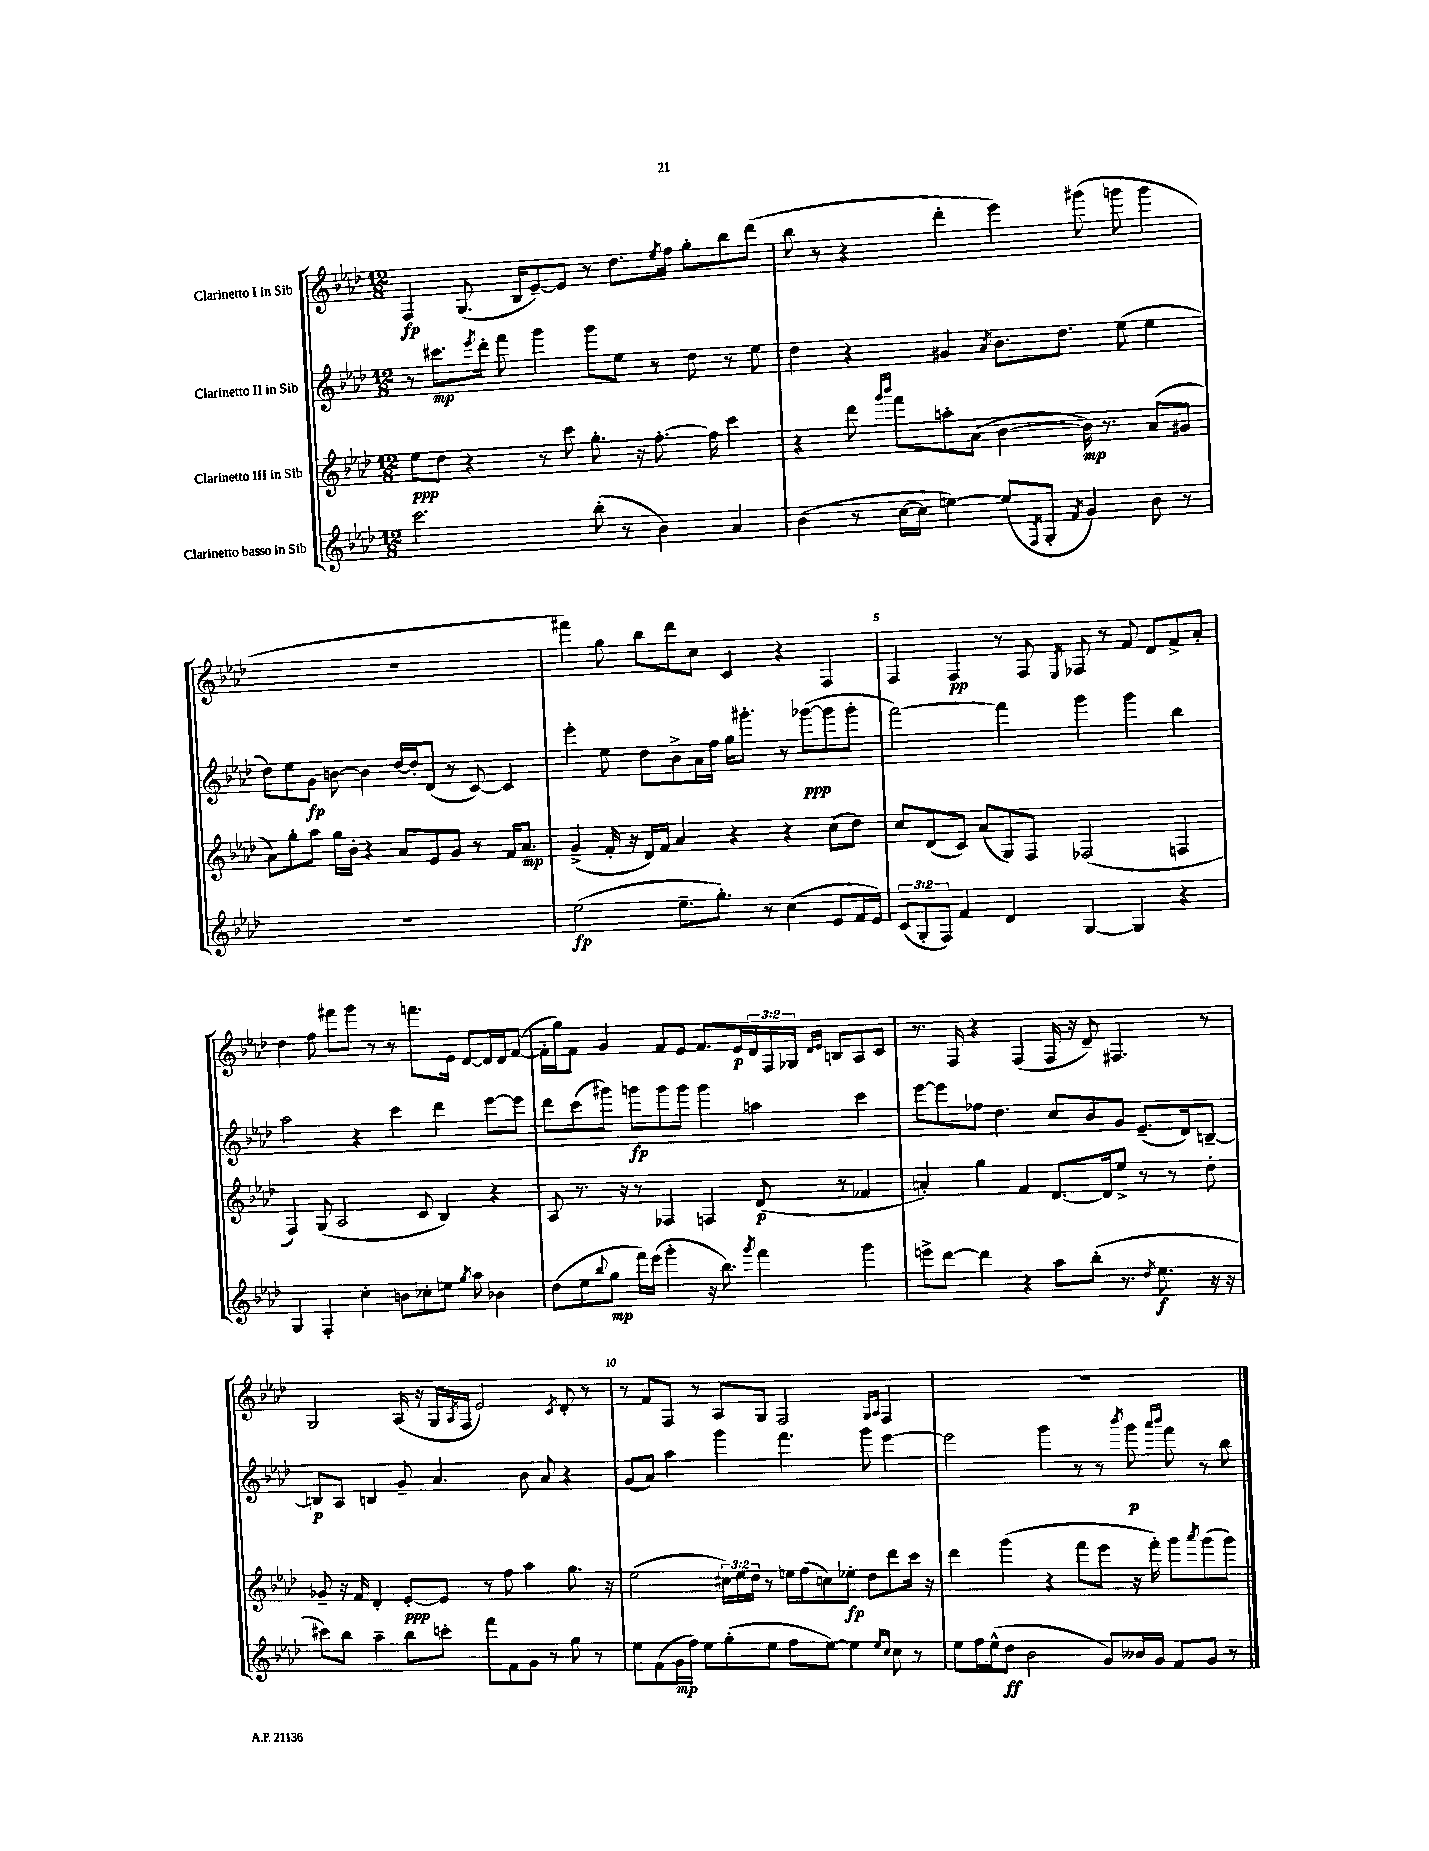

**kern	**kern	**kern	**kern
*staff4	*staff3	*staff2	*staff1
*clefG2	*clefG2	*clefG2	*clefG2
*k[b-e-a-d-]	*k[b-e-a-d-]	*k[b-e-a-d-]	*k[b-e-a-d-]
*M12/8	*M12/8	*M12/8	*M12/8
2.ccc	8ee-	8r	4F
.	8dd-	8.ccc#	.
.	4r	.	(8.G
.	.	8qeee-	.
.	.	16ddd-'	.
.	.	8fff	.
.	.	.	16B-
.	8r	4ggg	[8e-~)
.	8ccc	.	8e-]
(8bb-'	8.gg'	8ggg	8r
8r	.	8ee-	8.dd-
.	16r	.	.
4b-)	[8.ff'	8r	.
.	.	.	8qee-
.	.	.	16ff
.	.	8dd-	8gg'
.	16ff]	.	.
4a-	4ccc	8r	8bb-
.	.	8ee-	(8ddd-
=	=	=	=
(4b-	4r	4dd-	8bb-
.	.	.	8r
8r	8ddd-	4r	4r
.	16qqggg	.	.
.	16qqbbb-	.	.
[16cc	8fff	.	.
16cc]	.	.	.
[4ee)	8aa'	4g#	4ddd-'
.	(8a-	.	.
.	.	8qa-	.
(8ee]	[4b-	8.b-	4eee-)
8qF	.	.	.
8G'	.	.	.
.	.	8.dd-	.
8qf	.	.	.
4g)	16b-])	.	(8ggg#
.	8.r	.	.
.	.	(8ee-	8ggg
8b-	(8a-	4ee-	4ggg
8r	8g#	.	.
=	=	=	=
1.r	8a-)	8dd-)	1.r
.	8gg'	8ee-	.
.	8aa-	8g	.
.	16gg	[8b	.
.	16b-'	.	.
.	4r	4b]	.
.	8a-	[16dd-	.
.	.	16dd-']	.
.	8e-	(8d-	.
.	8g	8r	.
.	8r	[8c)	.
.	16f	4c]	.
.	8.a-	.	.
=	=	=	=
(2ee-	(4g^	4eee-'	4fff#)
.	16f'	8ee-	8gg
.	16r	.	.
.	16d-)	8dd-	8bb-
.	16f	.	.
8.ee-~	4a-	8b-^	8ddd-
.	.	16a-	8cc
8.gg')	.	16ff	.
.	4r	16gg	4c
.	.	8.ggg#'	.
8r	.	.	.
(4cc	4r	8r	4r
.	.	([8ggg-	.
8e-	(8cc	8ggg-]	4F
16f	8dd-)	8ggg-'	.
16e-)	.	.	.
=	=	=	=
(12c	8cc	[2fff)	4F
12G'	.	.	.
.	(8d-	.	.
12F)	.	.	.
4f	8c)	.	4F
.	(8a-	.	.
4d-	8G)	4fff]	8r
.	8F	.	8F
.	.	.	8qE-
[4G	(2F-	4ggg	8F-
.	.	.	8r
4G]	.	4ggg	8f
.	.	.	8d-
4r	4F	4bb-	8f^
.	.	.	8a-'
=	=	=	=
4G	4F)	2aa-	4dd-
4F'	(8G	.	8ff
.	2A-	.	8fff#
4cc'	.	4r	8ggg
.	.	.	8r
8b	.	4ccc	8r
8cc-'	8c	.	8.fff
8ee	4B-)	4ddd-	.
.	.	.	16e-
8qgg	.	.	.
8aa-	.	.	[8d-
4b-	4r	[8eee-	16d-]
.	.	.	16d-
.	.	8eee-]	([8f
=	=	=	=
(8dd-	8A-	8ddd-	16f']
.	.	.	16gg)
8ee-	8.r	(8ccc	8f
8qqbb-	.	.	.
8gg	.	8ggg#)	4g
.	16r	.	.
16fff)	8r	8ggg	.
(16eee-	.	.	.
4ggg'	4F-	8ggg	8f
.	.	8ggg	8e-
16r	4F	4ggg	8.f
8.bb-)	.	.	.
.	.	.	16e-
8qggg	.	.	.
4fff	(8d-	4aa	24d-
.	.	.	24F
.	.	.	24G-
.	.	.	16qqd-
.	.	.	16qqe-
.	8r	.	8B
4ggg	4f-	4ccc	8A-
.	.	.	8c
=	=	=	=
8eee^	4a')	[8eee-	8.r
[8ddd-	.	8eee-]	.
.	.	.	16F
4ddd-]	4gg	8ff-	4r
.	.	4.dd-	.
4r	4f	.	(4F
8aa-	[8.d-	8cc	16F
.	.	.	16r
(8bb-'	.	8b-	8d-~)
.	16d-]	.	.
8.r	8ee-^	8g	4.F#
.	8r	(8.e-~	.
8qdd-	.	.	.
8.ee-	.	.	.
.	8r	.	.
.	.	16d-)	.
16r	8dd-'	[8B~	8r
16r	.	.	.
=	=	=	=
8ccc#)	8g-~	8B]	2G
8bb-	16r	8A-	.
.	16f	.	.
4aa-~	4d-'	4B	.
8bb-	[8e-'	8g~	(16A-
.	.	.	16r
8ccc'	8e-]	4.a-	16G
.	.	.	8qA-
.	.	.	16F
8fff	8r	.	2e-)
8f	8ff	.	.
8g	4aa-	8b-	.
8r	.	8a-	.
.	.	.	8qc
8gg	8.gg	4r	8d-'
8r	.	.	8r
.	16r	.	.
=	=	=	=
8ee-	(2ee-	(8g	8r
(8f	.	8a-)	8f
16g	.	4aa-	8F
16ff)	.	.	.
8ee-	.	.	8r
(8gg'	24cc#)	4ggg	8A-
.	24ee-	.	.
.	24dd-	.	.
8ee-	8r	.	8G
8ff	16ee	4.fff	2F
.	(16ff	.	.
[8ee-)	8cc)	.	.
4ee-]	8ee-'	.	.
.	8dd-	8ggg	.
16qqee-	.	.	16qqG
16qqcc	.	.	16qqA-
8cc	8ddd-	[4eee-	4F
8r	16ccc	.	.
.	16r	.	.
=	=	=	=
8ee-	4ddd-	2eee-]	1.r
16ff	.	.	.
(16ee-^^	.	.	.
8dd-	(4ggg	.	.
2b-	.	.	.
.	4r	4ggg	.
.	8fff	8r	.
8g)	8eee-	8r	.
.	.	8qbbb-	.
16b--	16r	8ggg	.
16g	16fff')	.	.
.	.	16qqaaa-	.
.	.	16qqbbb-	.
8f	8ggg	8fff	.
.	8qaaa-	.	.
8g	(8ggg	8r	.
8r	8ggg)	8bb-	.
==	==	==	==
*-	*-	*-	*-
